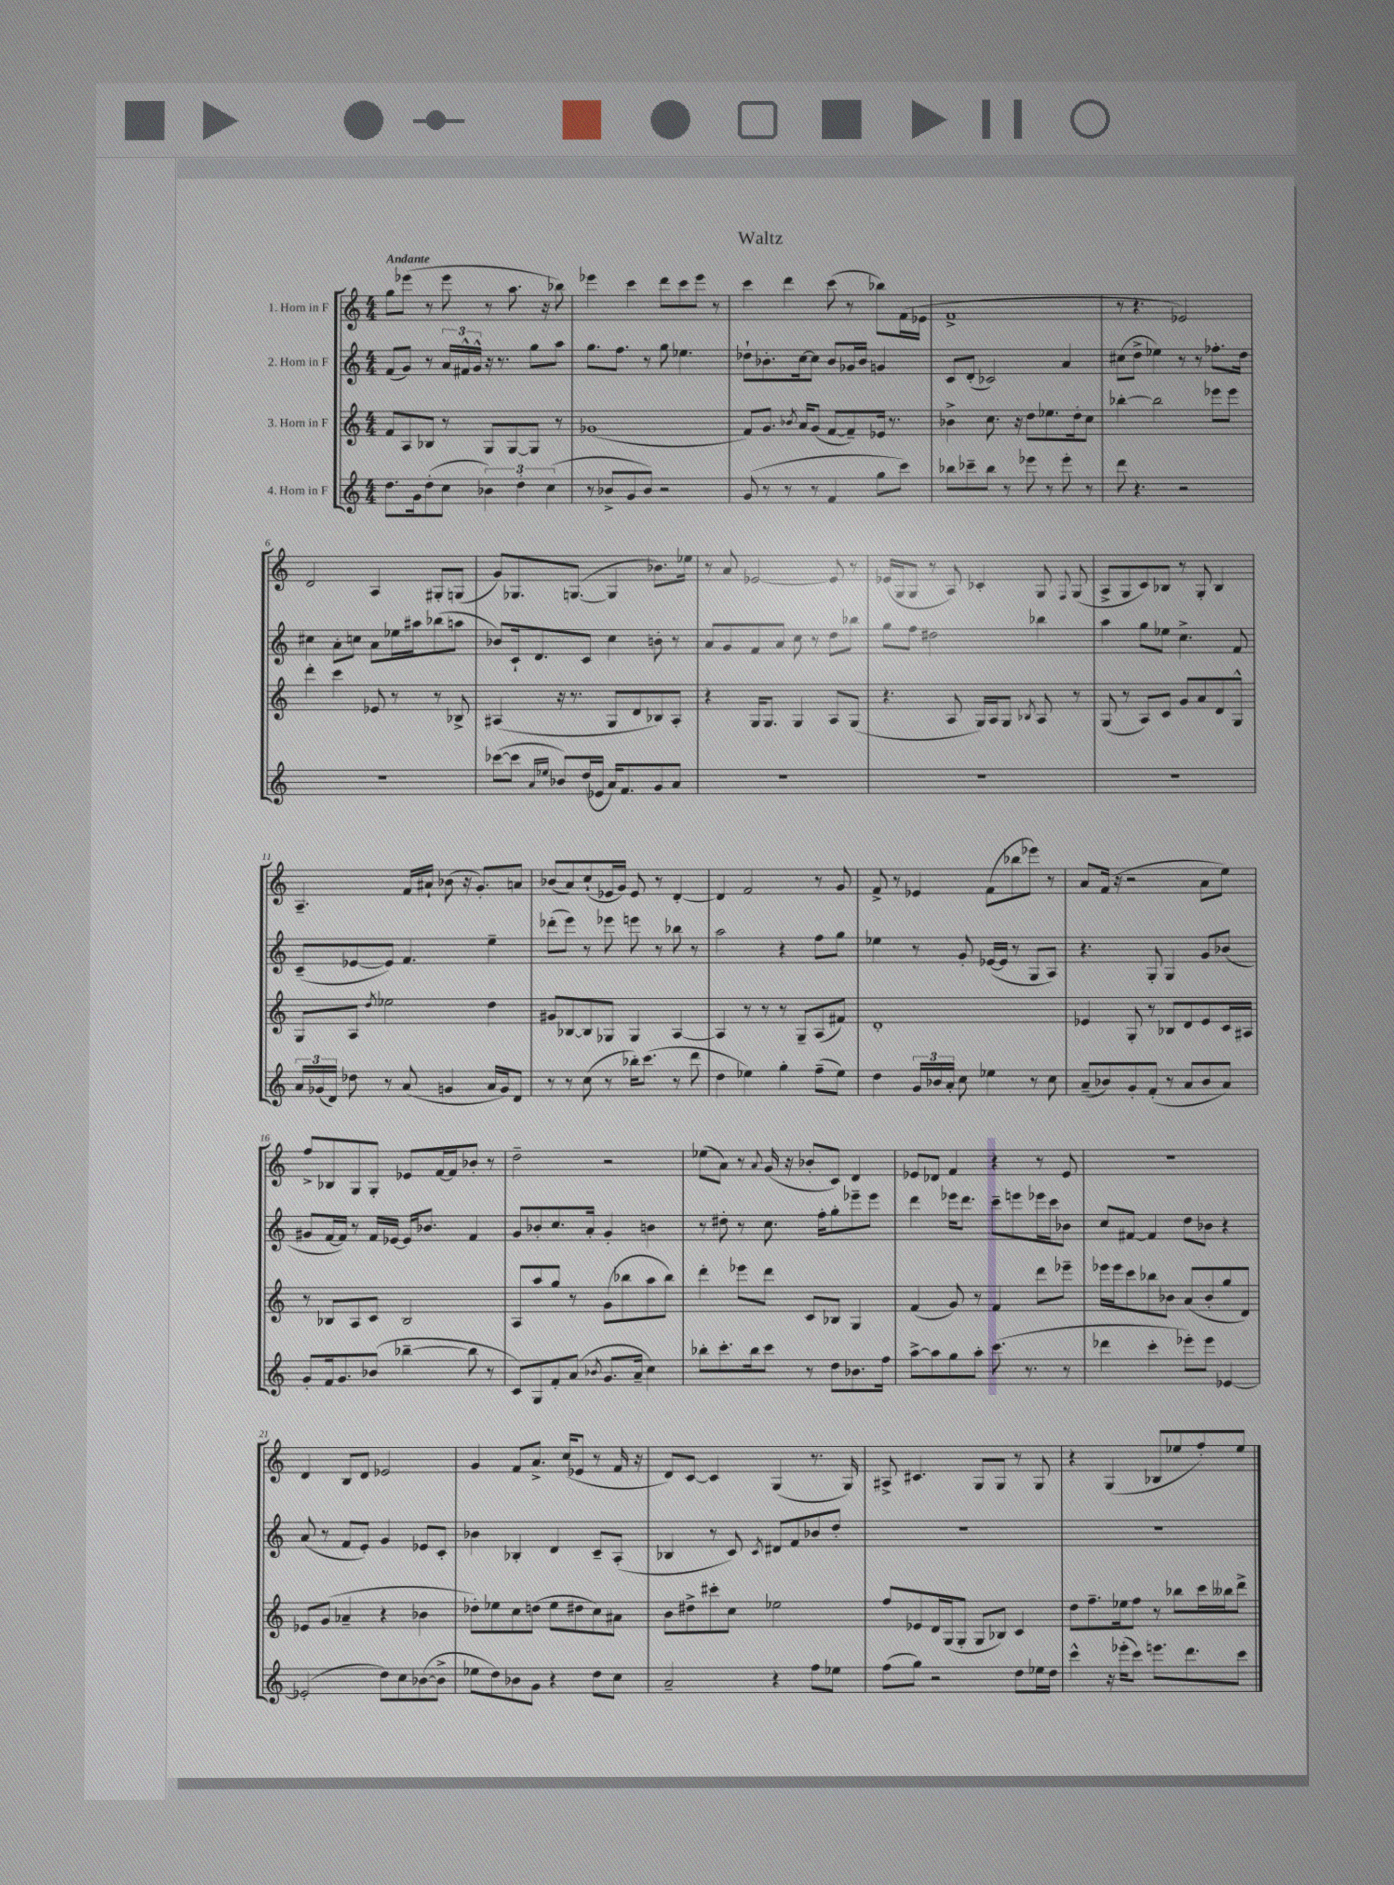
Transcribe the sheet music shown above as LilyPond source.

\header { title = "Waltz" }
<<
\new StaffGroup <<
\new Staff = "s0" \with { instrumentName = "1. Horn in F" } {
    \clef treble \key c \major \numericTimeSignature \time 4/4 \tempo "Andante"
    \autoBeamOff g''8[ ees'''8]( r8 ees'''8 r8 a''8. r16 bes''8) |
    ees'''4 c'''4 d'''8[ c'''8 ees'''8] r8 |
    c'''4 d'''4 c'''8( r8 bes''8[) f'16( ees'16] |
    f'1-> |
    r8 r4. ees'2) |
    d'2 a4 gis8[-. g8]( |
    g'8[) ges8. g8.]~( g4 bes'8.[) ees''16] |
    r8 a'8 ees'2~ ees'8 r8 |
    ees'16[( g16 g8] r8 a8) ces'4-. g8 \appoggiatura { f8 } g8( |
    a8[-> g8 c'8) bes8] r8 g8-. bes4 |
    a4.-- f'16[ ais'16]-! bes'8( r16 g'8.[-.) a'8] |
    bes'8[( a'8) c''8-!( ees'16 g'16]) ees'8 r8 d'4~-. |
    d'4 f'2 r8 g'8 |
    f'8-> r8 ees'4 f'8[( bes''8 ees'''8]) r8 |
    a'8[ f'16]( r16 r2 a'8[ e''8]) |
    f''8[-> bes8 g8 g8]-. ees'8[ f'16~ f'16 bes'8]-. r8 |
    d''2-- r2 |
    ees''8[( a'8]) r8 \appoggiatura { a'8 } g'16( r16 bes'8[-. c'8]) d'4 |
    ees'8[ des'8] f'4 r4 r8 ees'8 |
    R1 |
    d'4 b8[ d'8] ees'2 |
    g'4 f'8[ a'8.]-> c''16[( ees'8] r8 f'16 r16 |
    d'8[) c'8]~ c'4 g4( r8. g16) |
    ais8-> cis'4. g8[ g8] r8 g8 |
    r4 g4( bes8[ ees''8 f''8-.) ees''8] \bar "|." |
}
\new Staff = "s1" \with { instrumentName = "2. Horn in F" } {
    \clef treble \key c \major \numericTimeSignature \time 4/4
    \autoBeamOff f'8[( g'8]) r8 \tuplet 3/2 { a'16[ fis'16-^ g'16]-^ } r16 r8. g''8[ a''8] |
    g''8.[ f''8.] r8 g''8 ees''4. |
    des''8[-! bes'8.-. c''16~ c''8] bes'8[ ges'16 bes'16] g'4 |
    c'8[ d'8]-.( ces'2) a'4 |
    cis''8[( d''8]-> ees''4) r8 r8 fes''8.[-. d''16] |
    cis''4 a'8[-. c''8] a'8[ ees''16 ais''16 bes''8( a''8] |
    bes'8[) c'16-! d'8. c'8] c''4 b'8-. r8 |
    a'8[ g'8 f'8 a'8] c''8 r8 d''8[ bes''8] |
    g''8[ f''8] dis''2 bes''4 |
    a''4 g''8[ ees''8] c''4.-> f'8 |
    c'8[--( ees'8~ ees'8]) f'4. e''4-- |
    des'''8[-.( e'''8]) r8 ees'''8 e'''8 r8 bes''8 r8 |
    a''2 r4 f''8[ g''8] |
    ees''4 r8 g'8-. ees'16[~( ees'16] r8 g8[ a8]) |
    r4. g8-. g4 g'8[ bes'8]( |
    gis'8[ f'16~ f'16]) r8 f'16[ ees'16]~ ees'16[ bes'8.] f'4 |
    g'8[ bes'8-. c''8. a'16]-. g'4-. b'4 |
    r8 dis''8-. r8 c''8. f''16[-. g''8-. ees'''8-- ees'''8] |
    d'''4 ees'''16[ d'''8.] c'''8[-- e'''8 ees'''16 c'''16 bes'8] |
    c''8[ fis'8]~ fis'4 d''8[ bes'8] r4 |
    a'8( r8 f'8[ e'8]-.) g'4 ees'8[ c'8]-. |
    bes'4 bes4-. d'4 c'8[-- a8]-.( |
    bes4 r8 c'8) \acciaccatura { c'8 } dis'8[ f'8 bes'8 d''8]-. |
    R1 |
    R1 \bar "|." |
}
\new Staff = "s2" \with { instrumentName = "3. Horn in F" } {
    \clef treble \key c \major \numericTimeSignature \time 4/4
    \autoBeamOff f'8[ a8 bes8] r8 g8[ g8~ g8] r8 |
    ges'1( |
    f'8[) g'8.] \acciaccatura { bes'8 } a'16[ g'8]( f'8[~ f'8--) ees'16] r8. |
    bes'4-> c''8. r16 d''8[ ees''8. d''16-. c''8] |
    bes''4~-. bes''2 ees'''8[ ees'''8] |
    d'''4-. c'''4 ees'8 r8 r8 bes8-> |
    ais4( r16 r8. g8[ d'8 bes8) ais8]-. |
    r4 g16[ g8.] g4 a8[ g8]( |
    r4. a8 g16[) a16 g8] \acciaccatura { bes8 } a8 r8 |
    g8( r8 a8[) c'8] g'8[ a'8 d'8 g8]-^ |
    g8[ a8] \acciaccatura { d''8 } ees''2 d''4 |
    gis'8[ bes8~ bes8 ges8] ges4 a4~ |
    a4 r8 r8 r8 g8[-- a8( fis'8]) |
    d'1-. |
    ees'4 g8-. r8 bes8[ d'8 ees'8 c'16 ais16] |
    r8 bes8[ a8 c'8] bes2 |
    a8[ a''8 g''8] r8 g'8[( bes''8 a''8 bes''8]) |
    d'''4-. ees'''8[ d'''8] c'8[ bes8] g4 |
    f'4( g'8) r8 f'4 d'''8[ ees'''8]-- |
    ees'''16[ ees'''16 c'''8 bes''8 bes'8] a'8[( bes'8-. g''8 d'8]) |
    ees'8[ g'8]( aes'4-- r4 bes'4 |
    des''8[-.) ees''8 c''8 d''8]( ees''8[ dis''8 c''8) ais'8] |
    b'8[ dis''8-> cis'''8-. c''8] ees''2 |
    f''8[ ees'8 d'16 g16( g8]-. g8[ bes8]) c'4 |
    d''8[ f''8.-- ees''16 f''8] r8 bes''8[ c'''16 beses''16 d'''8]-> \bar "|." |
}
\new Staff = "s3" \with { instrumentName = "4. Horn in F" } {
    \clef treble \key c \major \numericTimeSignature \time 4/4
    \autoBeamOff d''8.[ g'16 d''8-.( c''8] \tuplet 3/2 { bes'4) d''4-. c''4( } |
    r8 bes'8[-> g'8 bes'8]) r2 |
    g'8( r8 r8 r8 f'4 g''8[ c'''8]) |
    bes''8[ ces'''8-- bes''8] r8 ees'''8 r8 ees'''8-. r8 |
    d'''8 r4. r2 |
    R1 |
    ces'''8[~( ces'''8] \grace { a'16[ ees''16] } bes'8[) d''16( ees'16] a'16[) f'8. g'8 a'8] |
    R1 |
    R1 |
    R1 |
    \tuplet 3/2 { a'16[ ges'16( d'16]) } des''8 r8 a'8( g'4 a'16[ g'16) d'8] |
    r8 r8 c''8( r8 bes''16[-.) c'''8.]( r8 d'''8 |
    d''4 ees''4) g''4-. f''8[--( ees''8]) |
    d''4 \tuplet 3/2 { g'16[ bes'16 a'16]-. } c''8 ees''4 r8 c''8 |
    a'8[--( bes'8) g'8-. f'8]-.( r8 a'8[ bes'8 a'8]) |
    g'8[-. f'16 g'8. bes'8]( bes''4~-- bes''8 r8 |
    c'8[) g8 f'8-. a'8]( \acciaccatura { bes'8 } g'8.[ a'16]-- c''4) |
    bes''8[-. c'''8.-. bes''16 c'''8] r8 d''8[ bes'8. f''16] |
    a''8[~-> a''8 g''8 a''8]-. c'''8.( r8. r8 |
    des'''4 c'''4-. ees'''8[-.) ees'''8] ees'4~ |
    ees'2-.( d''8[) c''8 bes'8~( bes'8]-> |
    ees''8[ d''8) bes'8 g'8] r4 d''8[ c''8] |
    a'2-- r4 f''8[ ees''8] |
    f''8[( g''8]) r2 d''8[ ees''16 d''16] |
    c'''4-^ r16 ees'''16[-.( c'''8]) e'''8.[ d'''8. c'''8] \bar "|." |
}
>>
>>
